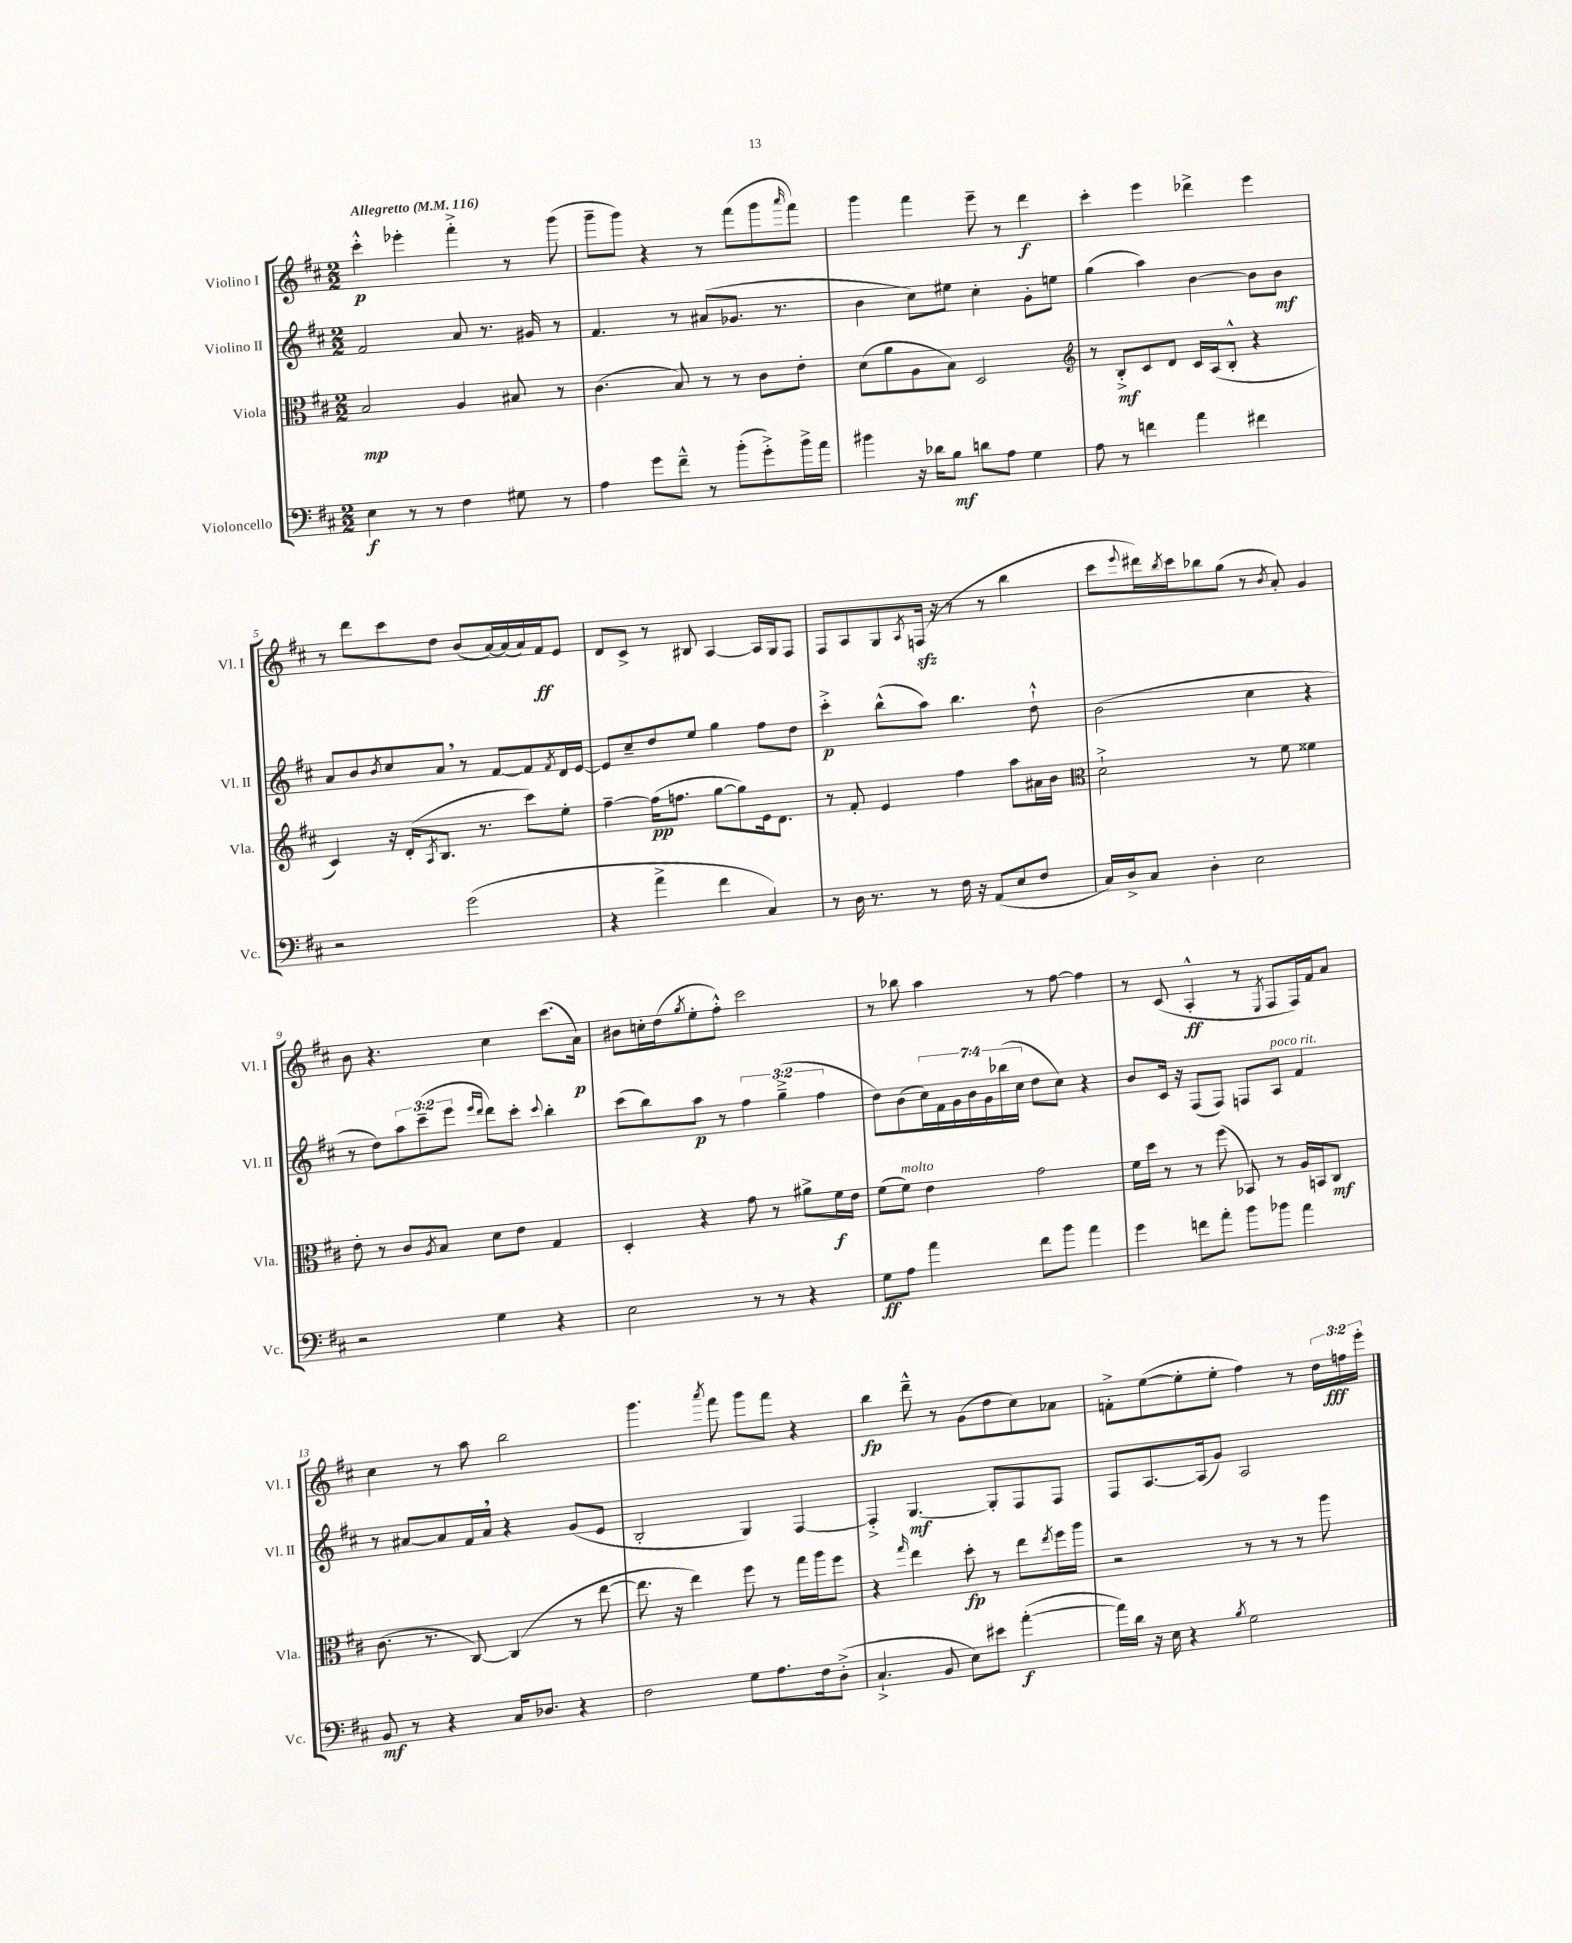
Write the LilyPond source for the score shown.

<<
\new StaffGroup <<
\new Staff = "s0" \with { instrumentName = "Violino I" shortInstrumentName = "Vl. I" } {
    \clef treble \key d \major \numericTimeSignature \time 2/2 \override Staff.TupletNumber.text = #tuplet-number::calc-fraction-text \tempo "Allegretto" 4 = 116
    cis'''4-.-^\p ees'''4-. fis'''4-.-> r8 g'''8( |
    g'''8-- g'''8) r4 r8 fis'''8( g'''8 \grace { a'''16 } fis'''8) |
    g'''4 fis'''4 e'''8-- r8 d'''4\f |
    cis'''4-. e'''4 des'''4-> e'''4 |
    r8 d'''8 cis'''8 d''8 b'8( a'16~) a'16( a'16) fis'16\ff e'8 |
    d'8 cis'8-> r8 bis8 a4~ a16 g16 fis8 |
    fis8 a8 g8 \acciaccatura { a8 } f16\sfz( r16 r8 r8 b''4 |
    cis'''8 \appoggiatura { e'''8 } dis'''16) \acciaccatura { b''8 } cis'''16 bes''8 g''8( r8 \acciaccatura { b'8 } a'8-.) g'4 |
    b'8 r4. cis''4 cis'''8.( a'16\p) |
    bis'8 c''16-. d''16( \acciaccatura { g''8 } e''8-. fis''8-.-^) cis'''2 |
    r8 bes''8 a''4 r8 fis''8~ fis''4 |
    r8 cis'8( a4-.-^\ff r8 \acciaccatura { e8 } fis8 fis16) fis'16 a'8 |
    cis''4 r8 a''8 b''2 |
    g'''4. \acciaccatura { a'''8 } fis'''8 g'''8 fis'''8 r4 |
    b''4\fp d'''8---^ r8 g'8( d''8 cis''8) aes'8 |
    f'8-.-> e''8~( e''8-. e''8-. fis''4) r8 \tuplet 3/2 { d''16 f''16\fff e'''16-. } \bar "|." |
}
\new Staff = "s1" \with { instrumentName = "Violino II" shortInstrumentName = "Vl. II" } {
    \clef treble \key d \major \numericTimeSignature \time 2/2 \override Staff.TupletNumber.text = #tuplet-number::calc-fraction-text
    fis'2 a'8 r8. gis'16 r8 |
    fis'4. r8 ais'8( ges'8. r8. |
    b'4 cis''8) eis''8 cis''4-. g'8-. e''8 |
    g''4( a''4) b'4~ b'8 b'8\mf |
    a'8 b'8 \acciaccatura { b'8 } cis''8 a'8 \breathe r8 fis'8~ fis'8 \acciaccatura { fis'8 } d'16 e'16~ |
    e'8 cis''8-- d''8 e''8 g''4 fis''8 d''8 |
    cis'''4-.->\p b''8-^( a''8) b''4. d''8-!-^ |
    b'2( cis''4 r4 |
    r8 d''8) \tuplet 3/2 { a''8 cis'''8--( e'''8 } \grace { e'''16 d'''16 } d'''8) cis'''8-. \appoggiatura { cis'''8 } b''4-. |
    cis'''8( b''8) a''8\p r8 \tuplet 3/2 { fis''4 g''4--->( fis''4 } |
    d''8) b'8( \tuplet 7/4 { cis''16) fis'16 g'16 b'16 g'16 bes''16( cis''16 } d''8 cis''8) r4 |
    b'8 cis'16 r16 fis8( fis8) f8 a8^\markup { \italic "poco rit." } fis'4 |
    r8 ais'8~ ais'8 fis'16 ais'16 \breathe r4 g'8( e'8 |
    b2-. g4) fis4~ |
    fis4-.-> g4.~\mf g8-. fis8 fis8 |
    fis8 a8.~ a16( g'8) a2 \bar "|." |
}
\new Staff = "s2" \with { instrumentName = "Viola" shortInstrumentName = "Vla." } {
    \clef alto \key d \major \numericTimeSignature \time 2/2
    b2\mp a4 bis8 r8 |
    cis'4.( b8) r8 r8 cis'8 e'8-. |
    d'8( a'8 a8 b8) d2 |
    \clef treble r8 b8-.->\mf cis'8 d'8 cis'16 a16( b8-.-^ r4 |
    cis'4) r16 d'16-.( \acciaccatura { a8 } b8. r8. cis'''8) e''8-. |
    fis''4~-- fis''16\pp( f''8. g''8~ g''8) e'16 d'8. |
    r8 fis'8-. e'4 fis''4 a''8 ais'16 b'16 |
    \clef alto d'2-!-> r8 fis'8 fisis'4 |
    e'8-. r8 cis'8 \acciaccatura { a8 } b8 d'8 e'8 g4 |
    d4-. r4 g'8 r8 ais'8-> fis'16\f e'16 |
    fis'8( fis'8^\markup { \italic "molto" }) e'4 g'2 |
    fis'16 d''16 r8 r8 fis''8( bes,8) r8 a16 b,16 cis8\mf |
    cis'8.( r8. cis8~) cis4( r8 e''8~ |
    e''8. r16 e''4) fis''8 r8 g''16 a''16 fis''8 |
    r4 \grace { g''16 } e''4 d''8-.\fp r8 e''8 \acciaccatura { e''8 } fis''16 a''16 |
    r2 r8 r8 r8 a''8 \bar "|." |
}
\new Staff = "s3" \with { instrumentName = "Violoncello" shortInstrumentName = "Vc." } {
    \clef bass \key d \major \numericTimeSignature \time 2/2
    e4\f r8 r8 fis4 gis8 r8 |
    a4 g'8 fis'8---^ r8 b'8-.( g'8-.->) b'16-> a'16 |
    bis'4 r16 des'16 b8\mf d'8 a8 g4 |
    a8 r8 f'4 a'4 fis'4 |
    r2 g'2( |
    r4 a'4-> fis'4 cis4) |
    r8 d16 r8. r8 fis16 r16 a,8( e8 fis8 |
    cis16) d16-> cis8 d4-. e2 |
    r2 g4 r4 |
    e2 r8 r8 r4 |
    g8\ff a8 a'4 fis'8 b'8 a'4 |
    g'4 f'8 a'8-. b'8 bes'8 a'4 |
    b,8\mf r8 r4 cis16 des8. r4 |
    fis2 g8 a8. fis16 d8-.->( |
    cis4.-!-> b,8 e8) eis'8 a'4~-.\f( |
    a'16) d'16 r16 e16 r4 \acciaccatura { b8 } g2 \bar "|." |
}
>>
>>
